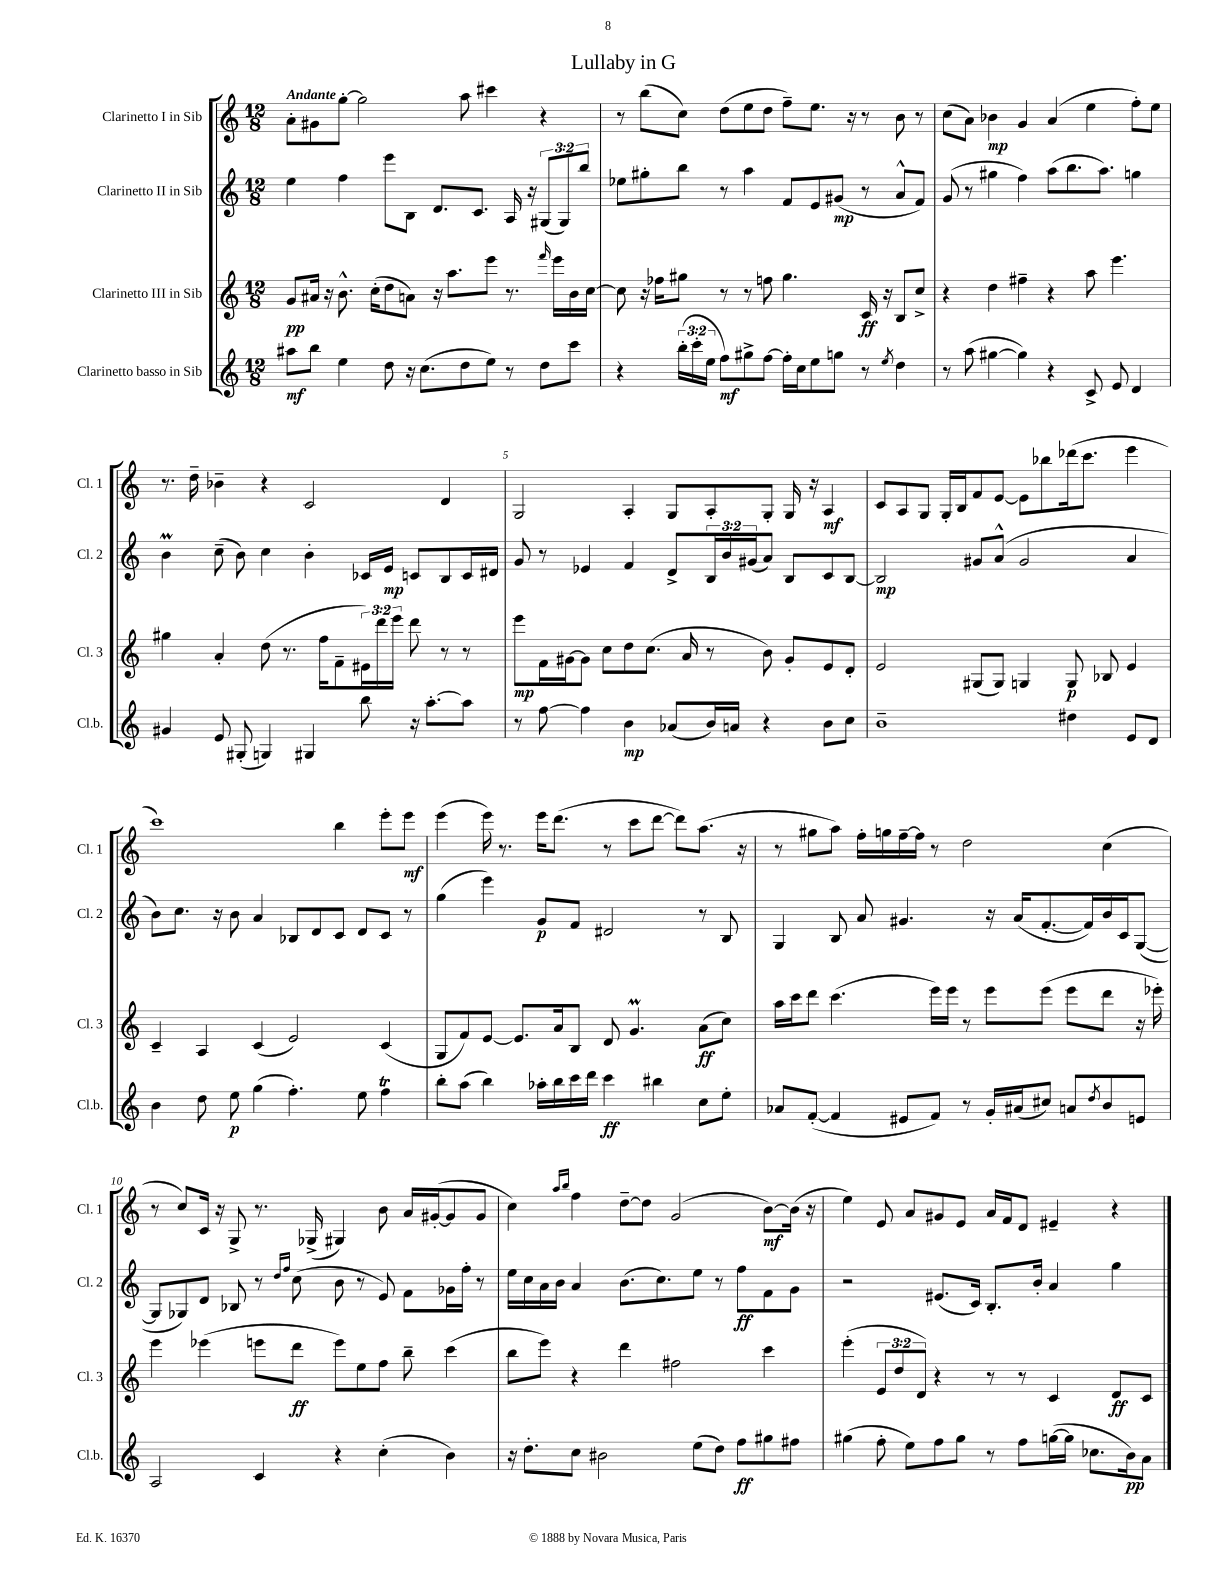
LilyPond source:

\header { title = "Lullaby in G" }
<<
\new StaffGroup <<
\new Staff = "s0" \with { instrumentName = "Clarinetto I in Sib" shortInstrumentName = "Cl. 1" } {
    \clef treble \key c \major \numericTimeSignature \time 12/8 \tempo "Andante"
    a'8-. gis'8 g''8~-. g''2 a''8 cis'''4 r4 |
    r8 b''8( c''8) d''8( e''8 d''8 f''8--) e''8. r16 r8 b'8 r8 |
    c''8( a'8) bes'4\mp g'4 a'4( e''4 f''8-.) e''8 |
    r8. d''16-- bes'4-- r4 c'2 d'4 |
    g2 a4-. g8 a8-. g8-. g16 r16 a4\mf |
    c'8 a8 g8 g16-. b16 f'8 e'8~ e'8 bes''8 des'''16( c'''8. e'''4 |
    c'''1) b''4 e'''8-. e'''8\mf |
    e'''4( e'''16) r8. e'''16 d'''8.( r8 c'''8 d'''8~ d'''8) a''8.( r16 |
    r8 gis''8 a''8) f''16-. g''16 f''16~-- f''16 r8 d''2 c''4( |
    r8 c''8) c'16 r16 g8-> r8. ges16->( gis4) b'8 a'16 gis'16~-.( gis'8 gis'8 |
    c''4) \grace { a''16 b''16 } f''4 d''8~-- d''8 g'2( b'8~\mf) b'16( r16 |
    e''4) e'8 a'8 gis'8 e'8 a'16 f'16 d'8 eis'4-- r4 \bar "|." |
}
\new Staff = "s1" \with { instrumentName = "Clarinetto II in Sib" shortInstrumentName = "Cl. 2" } {
    \clef treble \key c \major \numericTimeSignature \time 12/8 \override Staff.TupletNumber.text = #tuplet-number::calc-fraction-text
    e''4 f''4 e'''8 b8 d'8. c'8. a16 r16 \tuplet 3/2 { gis8( gis8) b''8 } |
    ees''8 gis''8-. b''8 r8 a''4 f'8 e'8 gis'8\mp( r8 a'8-^ f'8) |
    g'8( r8 gis''4 f''4) a''8( b''8. a''8.) g''4 |
    b'4\prall c''8--( b'8) c''4 b'4-. ces'16 e'16\mp c'8 b8 c'16 dis'16 |
    g'8 r8 ees'4 f'4 d'8-> \tuplet 3/2 { b16 b'16 gis'16( } a'8) b8 c'8 b8~ |
    b2\mp gis'8 a'8-^( gis'2 a'4 |
    b'8) c''8. r16 b'8 a'4 bes8 d'8 c'8 d'8 c'8 r8 |
    g''4( e'''4) g'8\p f'8 dis'2 r8 b8 |
    g4 b8 a'8 gis'4. r16 a'16( f'8.~-. f'16) b'16 c'16 g8~( |
    g8 ges8) d'8 bes8 r8 \grace { d''16 f''16 } c''8( b'8 r8 e'8) f'8 ges'16 f''16-. r8 |
    e''16 c''16 a'16 b'16 a'4 b'8.( c''8.) e''8 r8 f''8\ff f'8 g'8 |
    r2 eis'8.( c'16) b8.-. b'16-. a'4 g''4 \bar "|." |
}
\new Staff = "s2" \with { instrumentName = "Clarinetto III in Sib" shortInstrumentName = "Cl. 3" } {
    \clef treble \key c \major \numericTimeSignature \time 12/8 \override Staff.TupletNumber.text = #tuplet-number::calc-fraction-text
    g'8\pp ais'16 r16 b'8.-^ c''16-.( d''8 a'8) r16 a''8. e'''8 r8. \grace { f'''16 } e'''16 b'16 c''16~ |
    c''8 r16 fes''16 gis''8 r8 r8 f''8 gis''4. c'16\ff r16 b8 c''8-> |
    r4 d''4 fis''4-- r4 a''8 e'''4. |
    gis''4 a'4-. d''8( r8. f''16 f'8-- \tuplet 3/2 { eis'16) d'''16 e'''16 } d'''8 r8 r8 |
    e'''8\mp f'16 gis'16~ gis'8 c''8 d''8 c''8.( a'16 r8 b'8) gis'8-. e'8 d'8-. |
    e'2 gis8( gis8) g4 g8\p bes8 e'4 |
    c'4-- a4 c'4( e'2) c'4( |
    g8 f'8) e'8~ e'8. a'16 b8 d'8 g'4.\prall a'8\ff( c''8) |
    a''16 c'''16 d'''8 c'''4.( e'''16) e'''16 r8 e'''8 e'''8( e'''8 d'''8 r16 ees'''16-.) |
    e'''4 ees'''4( e'''8 d'''8\ff e'''8) e''8 f''8 b''8-- c'''4( |
    b''8 e'''8) r4 d'''4 fis''2 c'''4 |
    e'''4-.( \tuplet 3/2 { e'8 d''8 d'8) } r4 r8 r8 c'4 d'8\ff c'8 \bar "|." |
}
\new Staff = "s3" \with { instrumentName = "Clarinetto basso in Sib" shortInstrumentName = "Cl.b." } {
    \clef treble \key c \major \numericTimeSignature \time 12/8 \override Staff.TupletNumber.text = #tuplet-number::calc-fraction-text
    ais''8\mf b''8 e''4 d''8 r16 c''8.( d''8 e''8) r8 d''8 c'''8 |
    r4 \tuplet 3/2 { b''16-.( c'''16-. e''16 } f''8\mf) gis''8-> f''8~ f''16-. c''16 e''8 g''8 r8 \acciaccatura { e''8 } d''4 |
    r8 a''8( gis''4~ gis''4) r4 c'8-> e'8 d'4 |
    gis'4 e'8 gis8-.( g4) gis4 b''8 r16 a''8.~-. a''8 |
    r8 f''8~ f''4 b'4\mp aes'8( b'16) a'16 r4 b'8 c''8 |
    b'1-- dis''4 e'8 d'8 |
    b'4 d''8 e''8\p g''4( f''4.-.) e''8 f''4\trill |
    b''8-. a''8( b''4) aes''16-. b''16 c'''16 d'''16 c'''4\ff bis''4 c''8 e''8-. |
    aes'8 f'8~-.( f'4 eis'8 f'8) r8 g'16-. ais'16( cis''8) a'8 \acciaccatura { d''8 } b'8 e'8 |
    a2 c'4 r4 c''4-.( b'4) |
    r16 d''8.-. c''8 bis'2 e''8( d''8) f''8\ff gis''8 fis''8 |
    gis''4( f''8-. e''8) f''8 gis''8 r8 f''8 g''16~( g''16 ces''8. b'16\pp) a'8 \bar "|." |
}
>>
>>
\layout { \context { \Score \override BarNumber.break-visibility = ##(#f #t #t) barNumberVisibility = #(every-nth-bar-number-visible 5) } }
